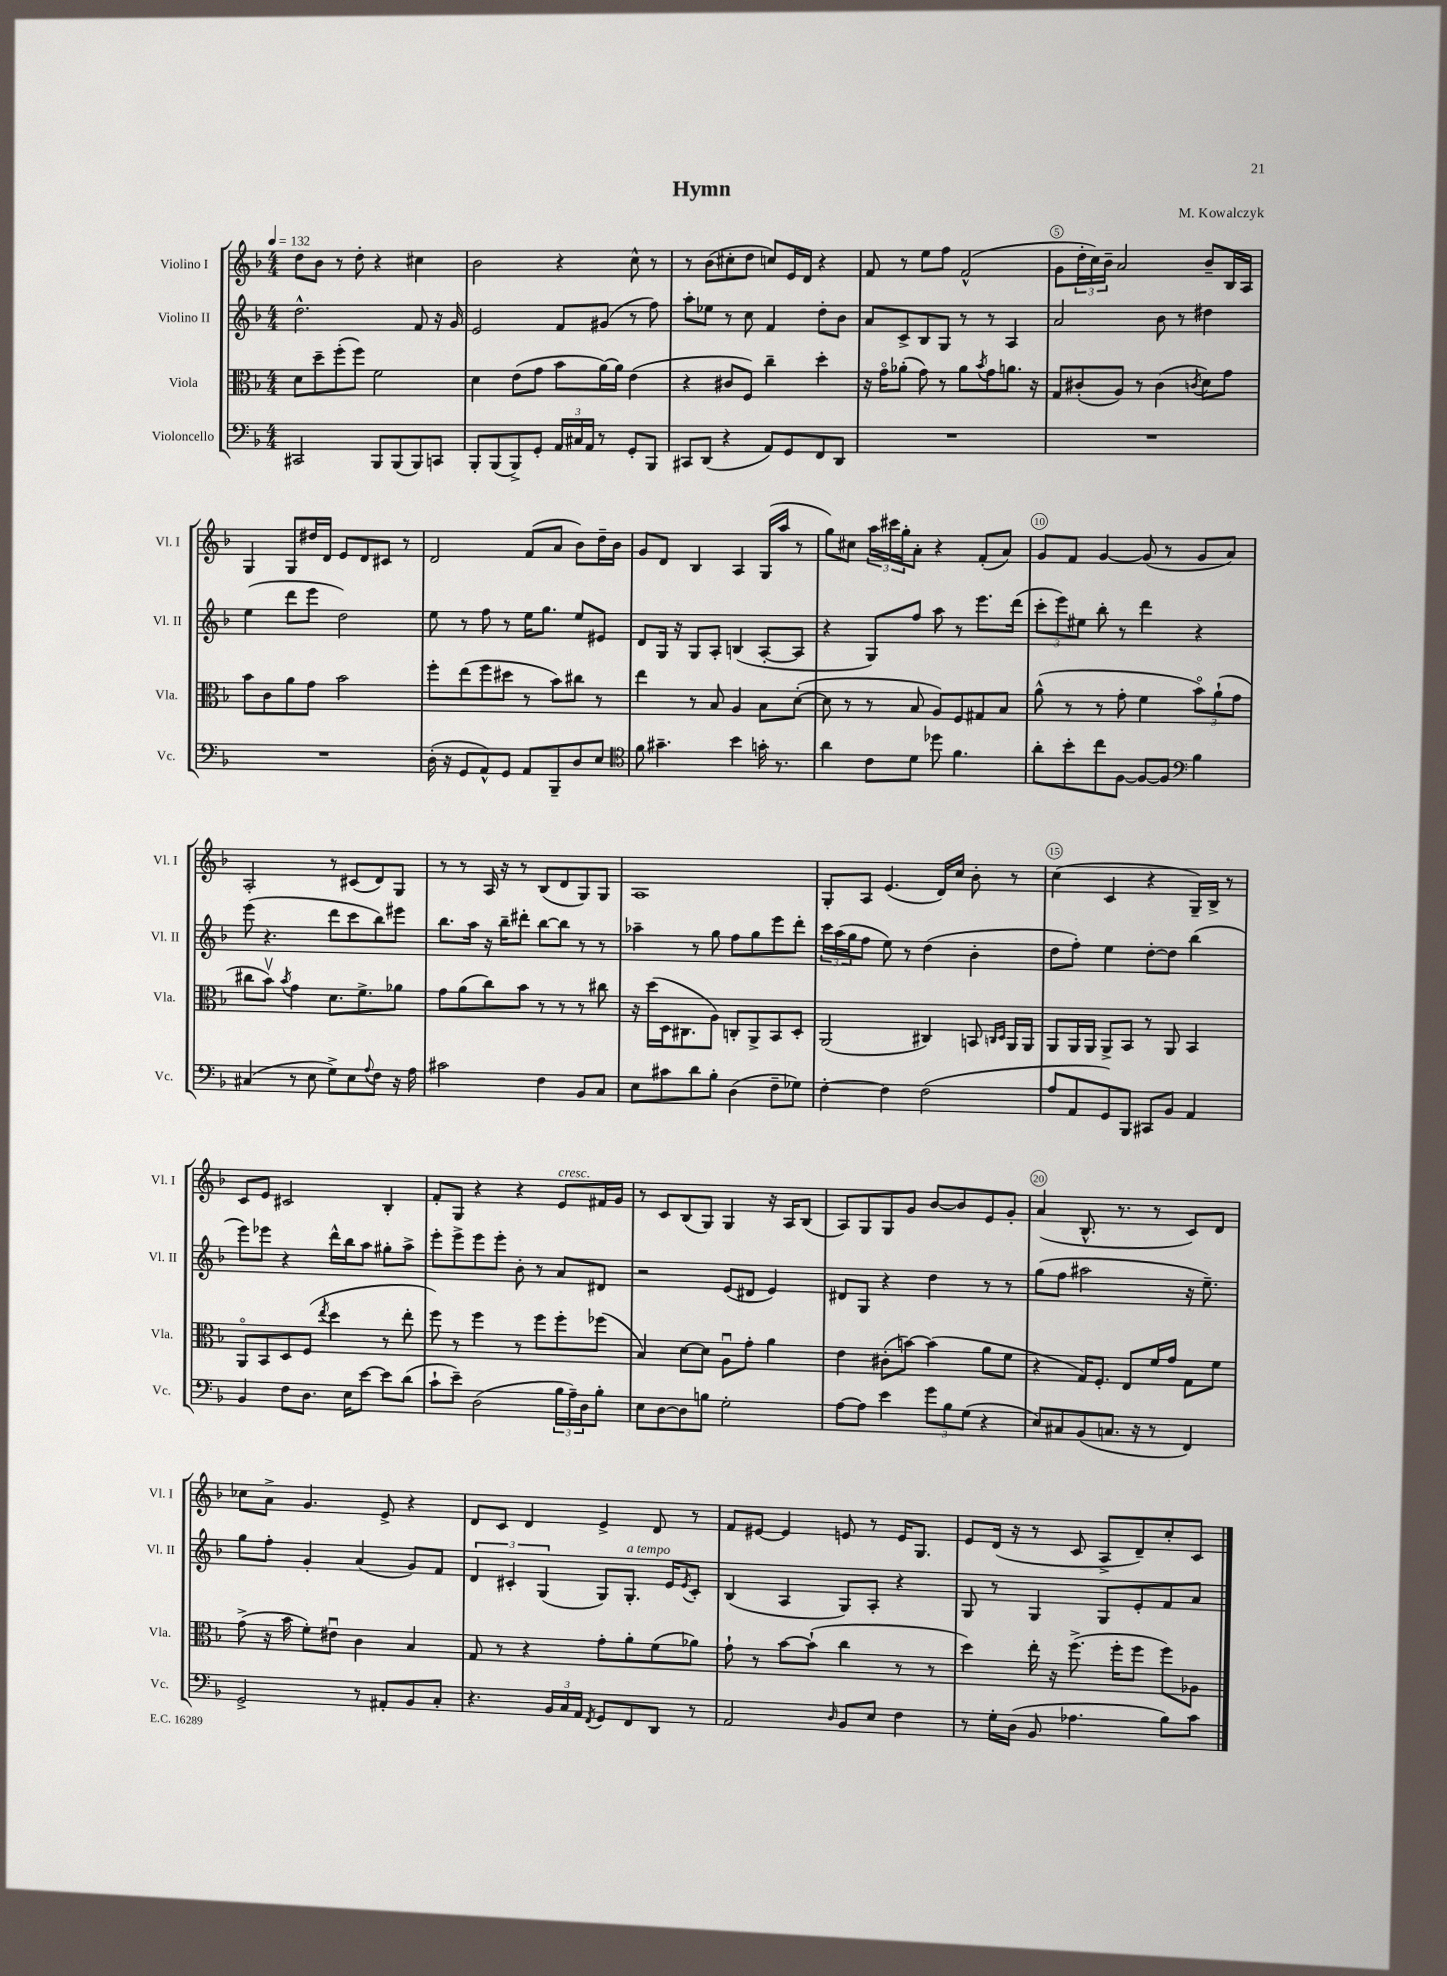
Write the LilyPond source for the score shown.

\header { title = "Hymn" composer = "M. Kowalczyk" }
<<
\new StaffGroup <<
\new Staff = "s0" \with { instrumentName = "Violino I" shortInstrumentName = "Vl. I" } {
    \clef treble \key f \major \numericTimeSignature \time 4/4 \tempo 4 = 132
    d''8 bes'8 r8 d''8-. r4 cis''4 |
    bes'2 r4 c''8-^ r8 |
    r8 bes'8( cis''8-. d''8 c''8) e'16 d'16 r4 |
    f'8 r8 e''8 f''8 f'2-^( |
    g'8 \tuplet 3/2 { d''16-. c''16) bes'16-- } a'2 bes'8-- bes16 a16 |
    g4 g8 dis''16 d'16 e'8 d'8 cis'8 r8 |
    d'2 f'8( a'8 bes'8) d''16-- bes'16 |
    g'8 d'8 bes4 a4 g16( a''16 r8 |
    g''8) cis''8 \tuplet 3/2 { a''16 cis'''16 g''16-. } a'8-. r4 f'8-.( a'8) |
    g'8 f'8 g'4~ g'8( r8 g'8 a'8) |
    a2-. r8 cis'8( d'8) g8 |
    r8 r8 a16 r16 r8 bes8( d'8 g8) g8 |
    a1 |
    g8-. a8 e'4.( d'16) c''16 bes'8-. r8 |
    c''4( c'4 r4 g16--) bes16-> r8 |
    c'8 e'8 cis'2 bes4-. |
    f'8-. g8 r4 r4 e'8^\markup { \italic "cresc." } fis'16 g'16 |
    r8 c'8 bes8( g8) g4 r16 a16 bes8( |
    a8) g8 g8 g'8 bes'8~ bes'8 e'8 g'8-. |
    a'4( bes8.-^ r8. r8 c'8) d'8 |
    ces''8 a'8-> g'4. e'8-> r4 |
    d'8 c'8 d'4 e'4-> d'8 r8 |
    f'8 eis'8~ eis'4 e'8 r8 e'16 g8. |
    e'8 d'16( r16 r8 c'8 a8-> d'8--) c''8-. c'8 \bar "|." |
}
\new Staff = "s1" \with { instrumentName = "Violino II" shortInstrumentName = "Vl. II" } {
    \clef treble \key f \major \numericTimeSignature \time 4/4
    d''2.-^ f'8 r16 g'16 |
    e'2 f'8 gis'8( r8 f''8) |
    a''8-. ees''8 r8 c''8 f'4 d''8-. bes'8 |
    a'8 c'8-> bes8 g8 r8 r8 a4 |
    a'2 bes'8 r8 dis''4 |
    e''4( d'''8 e'''8 d''2) |
    e''8 r8 f''8 r8 e''16 g''8. e''8 eis'8 |
    d'8 g16 r16 g8 a8-. b4( a8~-. a8 |
    r4 g8) f''8 a''8 r8 e'''8. d'''16( |
    \tuplet 3/2 { c'''8-. e'''8) eis''8 } bes''8-. r8 d'''4 r4 |
    e'''8( r4. d'''8 c'''8 bes''8) eis'''8 |
    bes''8. a''16 r16 bes''16-- dis'''8-. bes''8~ bes''8 r8 r8 |
    aes''4-- r8 g''8 f''8 g''8 e'''8 d'''8-. |
    \tuplet 3/2 { c'''16 a''16( g''16 } f''8 e''8) r8 d''4( bes'4-. |
    d''8 f''8-.) e''4 d''8~-. d''8 bes''4( |
    e'''8) ees'''8 r4 d'''16-^ bes''16 a''8 gis''8-. a''8-> |
    e'''8-. e'''8-> e'''8 e'''8-. bes'8-. r8 a'8 dis'8 |
    r2 e'8( dis'8 e'4) |
    dis'8 g8 r4 d''4 r8 r8 |
    g''8( f''8 ais''2 r16 e''8.--) |
    g''8 f''8-. g'4-. a'4( g'8) f'8 |
    \tuplet 3/2 { d'4 cis'4-. g4( } g8) g8.-.^\markup { \italic "a tempo" } e'16 \acciaccatura { e'8 } cis'8-. |
    bes4( a4 g8) a8-. r4 |
    g8 r8 g4 g8 e'8-. f'8 a'8 \bar "|." |
}
\new Staff = "s2" \with { instrumentName = "Viola" shortInstrumentName = "Vla." } {
    \clef alto \key f \major \numericTimeSignature \time 4/4
    d'8 d''8-- f''8-.( f''8) f'2 |
    d'4 e'8( g'8 bes'8 a'16~) a'16 e'4( |
    r4 cis'8 f8) c''4-- d''4-. |
    r16 g'16\flageolet aes'8-.( g'8) r8 aes'8 \acciaccatura { bes'8 } g'8 a'8. r16 |
    g8 cis'8-.( a8) r8 cis'4( \acciaccatura { c'8 } d'8) g'8 |
    bes'8 c'8 a'8 g'8 bes'2 |
    f''8-. e''8( f''8 dis''8 r8 bes'8) cis''8 r8 |
    e''4 r8 bes8 a4 bes8 d'8~-.( |
    d'8 r8 r8 bes8 a8) f8 gis8 bes8 |
    a'8-^( r8 r8 g'8-. f'4 \tuplet 3/2 { bes'8\flageolet) a'8-!( g'8 } |
    cis''8 bes'8\upbow) \acciaccatura { bes'8 } g'4 d'8. f'8.-> aes'8 |
    g'8 a'8( c''8) bes'8 r8 r8 r8 cis''8 |
    r16 d''16( d16 cis8. a8) c8-. a,8-> bes,8 d8-. |
    a,2( cis4) b,8 \grace { c16 d16 } a,16 a,16 |
    a,8 a,16 a,16 a,8-> bes,8 r8 a,8 bes,4 |
    a,8\flageolet bes,8 d8 f8( \acciaccatura { e''8 } d''4 r8 e''8-. |
    f''8) r8 f''4 r8 f''8 f''8-. fes''8( |
    bes4) d'8~ d'8 a8\downbow g'8-. a'4 |
    e'4 cis'8-.( b'8~) b'4( a'8 f'8 |
    r4 g16) f8.-. e8 f'16 g'16 g8 f'8 |
    g'8->( r16 bes'16 f'8-.) eis'8\downbow c'4 bes4 |
    g8 r8 r4 g'8-. a'8-. f'8( aes'8) |
    g'8-! r8 bes'8~ bes'8-!( c''4 r8 r8 |
    d''4) e''16-. r16 f''8.->( f''16-. f''8 f''8) aes8 \bar "|." |
}
\new Staff = "s3" \with { instrumentName = "Violoncello" shortInstrumentName = "Vc." } {
    \clef bass \key f \major \numericTimeSignature \time 4/4
    cis,2 bes,,8 bes,,8( bes,,8) c,8 |
    bes,,8-. bes,,8( bes,,8->) g,8-. \tuplet 3/2 { a,16 cis16 a,16 } r8 g,8-. bes,,8 |
    cis,8 d,8( r4 a,8) g,8 f,8 d,8 |
    R1 |
    R1 |
    R1 |
    d16-.( r16 g,8 a,8-^) g,8 a,8 bes,,8-- d8 e8 |
    \clef tenor f'8 gis'4.-- bes'4 g'16-. r8. |
    a'4 c'8 d'8 des''8 f'4. |
    a'8-. bes'8-. c''8 f8~ f8~ f8 \clef bass bes4 |
    cis4( r8 e8 g8->) e8 \appoggiatura { a8 } f8 r16 a16 |
    cis'2 f4 bes,8 c8 |
    e8 cis'8 d'8 bes8-. d4( f8-- ges8) |
    f4~-. f4 f2( |
    a8 a,8 g,8) bes,,8 cis,8 bes,8 a,4 |
    bes,4 f8 d8. e16 e'8~ e'8 d'8( |
    c'8-! e'8--) d2( \tuplet 3/2 { bes16 a16--) d16 } bes8-. |
    e8 d8~ d8 b8 g2-. |
    a8~ a8 e'4 \tuplet 3/2 { g'8 bes8 g8( } r4 |
    e8) cis8 bes,8( c8. r16 r8 f,4) |
    g,2-> r8 ais,8-. bes,8 c8-. |
    r4. \tuplet 3/2 { bes,16 c16 a,16 } \acciaccatura { f,8 } g,8 f,8 d,8 r8 |
    a,2 \grace { d16 } bes,8 e8 f4 |
    r8 g16-. d16( bes,8 aes4. bes8) c'8 \bar "|." |
}
>>
>>
\layout { \context { \Score \override BarNumber.break-visibility = ##(#f #t #t) barNumberVisibility = #(every-nth-bar-number-visible 5) \override BarNumber.stencil = #(make-stencil-circler 0.1 0.3 ly:text-interface::print) } }
